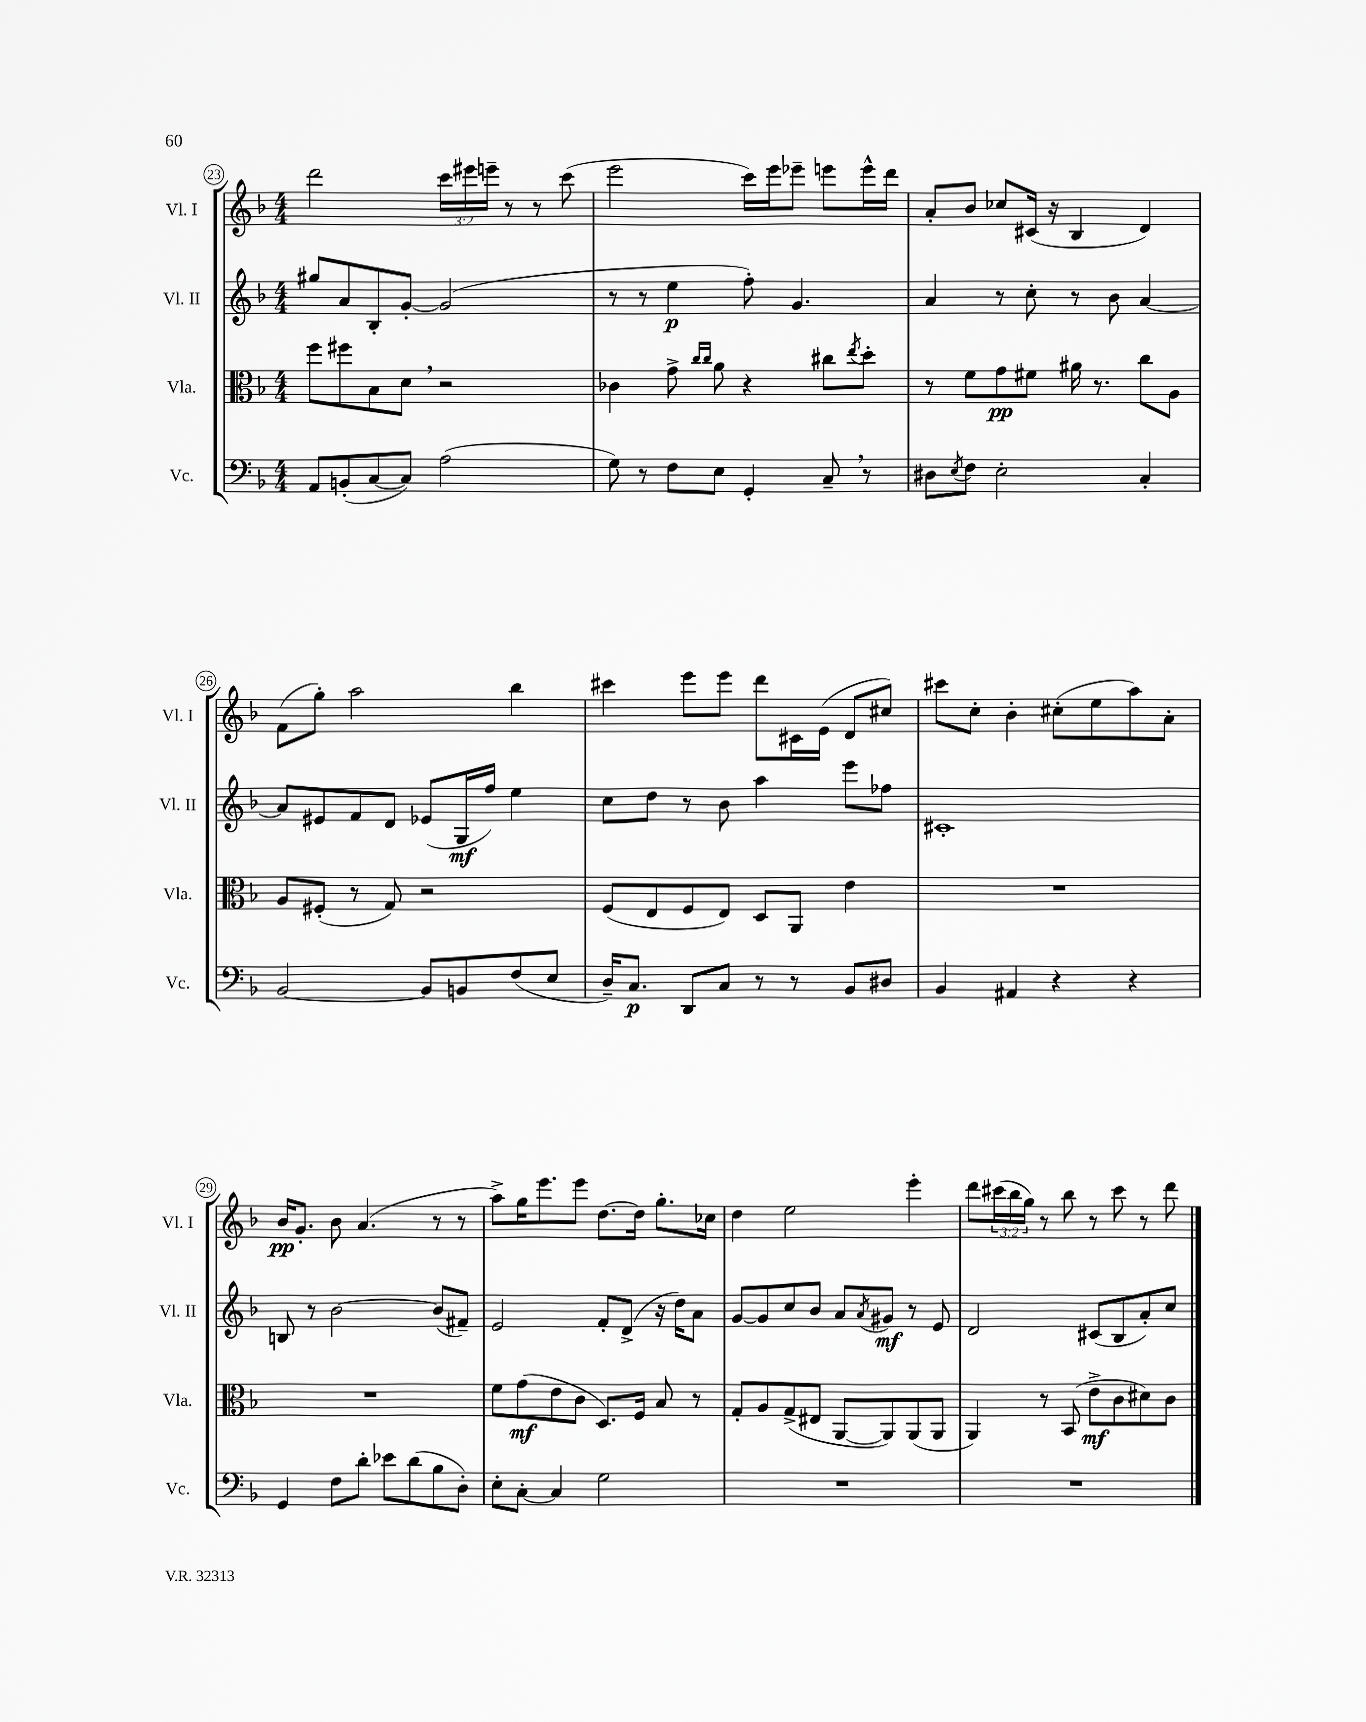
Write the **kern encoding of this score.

**kern	**kern	**kern	**kern
*staff4	*staff3	*staff2	*staff1
*clefF4	*clefC3	*clefG2	*clefG2
*k[b-]	*k[b-]	*k[b-]	*k[b-]
*M4/4	*M4/4	*M4/4	*M4/4
8AA	8ff	8gg#	2ddd
(8BB'	8ff#	8a	.
[8C	8B-	8B-'	.
8C])	8d	[8g'	.
(2A	2r	(2g]	24ccc
.	.	.	24eee#
.	.	.	24eee~
.	.	.	8r
.	.	.	8r
.	.	.	(8ccc
=	=	=	=
8G)	4c-	8r	2eee
8r	.	8r	.
8F	8g^	4ee	.
.	16qqcc	.	.
.	16qqcc	.	.
8E	8a	.	.
4GG'	4r	8ff')	16ccc)
.	.	.	16eee
.	.	4.g	8eee-~
8C~	8cc#	.	8eee
.	8qee	.	.
8r	8dd'	.	16eee^^
.	.	.	16ddd
=	=	=	=
8D#	8r	4a	8a'
8qE	.	.	.
8F	8f	.	8b-
2E'	8g	8r	8cc-
.	8f#	8cc'	(16c#
.	.	.	16r
.	16a#	8r	4B-
.	8.r	.	.
.	.	8b-	.
4C'	8cc	[4a	4d)
.	8A	.	.
=	=	=	=
[2BB-	8A	8a]	(8f
.	(8F#'	8e#	8gg')
.	8r	8f	2aa
.	8G)	8d	.
8BB-]	2r	(8e-	.
8BB	.	16G	.
.	.	16ff)	.
(8F	.	4ee	4bb-
8E	.	.	.
=	=	=	=
16D~)	(8F	8cc	4ccc#
8.C	.	.	.
.	8E	8dd	.
8DD	8F	8r	8eee
8C	8E)	8b-	8eee
8r	8D	4aa	8ddd
8r	8AA	.	16c#
.	.	.	(16e
8BB-	4e	8eee	8d
8D#	.	8ff-	8cc#)
=	=	=	=
4BB-	1r	1c#'	8ccc#
.	.	.	8cc'
4AA#	.	.	4b-'
4r	.	.	(8cc#'
.	.	.	8ee
4r	.	.	8aa)
.	.	.	8a'
=	=	=	=
4GG	1r	8B	16b-
.	.	.	8.g'
.	.	8r	.
8F	.	[2b-	8b-
8d'	.	.	(4.a
8e-	.	.	.
(8d	.	.	.
8B-	.	(8b-]	8r
8D')	.	8f#~)	8r
=	=	=	=
8E'	8f	2e	8aa^)
[8C'	(8g	.	16gg
.	.	.	8.eee
4C]	8e	.	.
.	8c	.	8eee
2G	8.D)	8f'	[8.dd
.	.	(8d^	.
.	16F	.	16dd]
.	8B-	16r	8.gg'
.	.	16dd)	.
.	8r	8a	.
.	.	.	16cc-
=	=	=	=
1r	8G'	[8g	4dd
.	8A	8g]	.
.	(8G^	8cc	2ee
.	8E#	8b-	.
.	[8AA	8a	.
.	.	8qa	.
.	8AA])	8g#	.
.	(8AA	8r	4eee'
.	8AA	8e	.
=	=	=	=
1r	4AA)	2d	8ddd
.	.	.	(24ccc#
.	.	.	24bb-
.	.	.	24gg)
.	8r	.	8r
.	(8BB-	.	8bb-
.	8e^	(8c#	8r
.	8c	8B-	8ccc#
.	8d#)	8a')	8r
.	8c	8cc	8ddd
==	==	==	==
*-	*-	*-	*-
